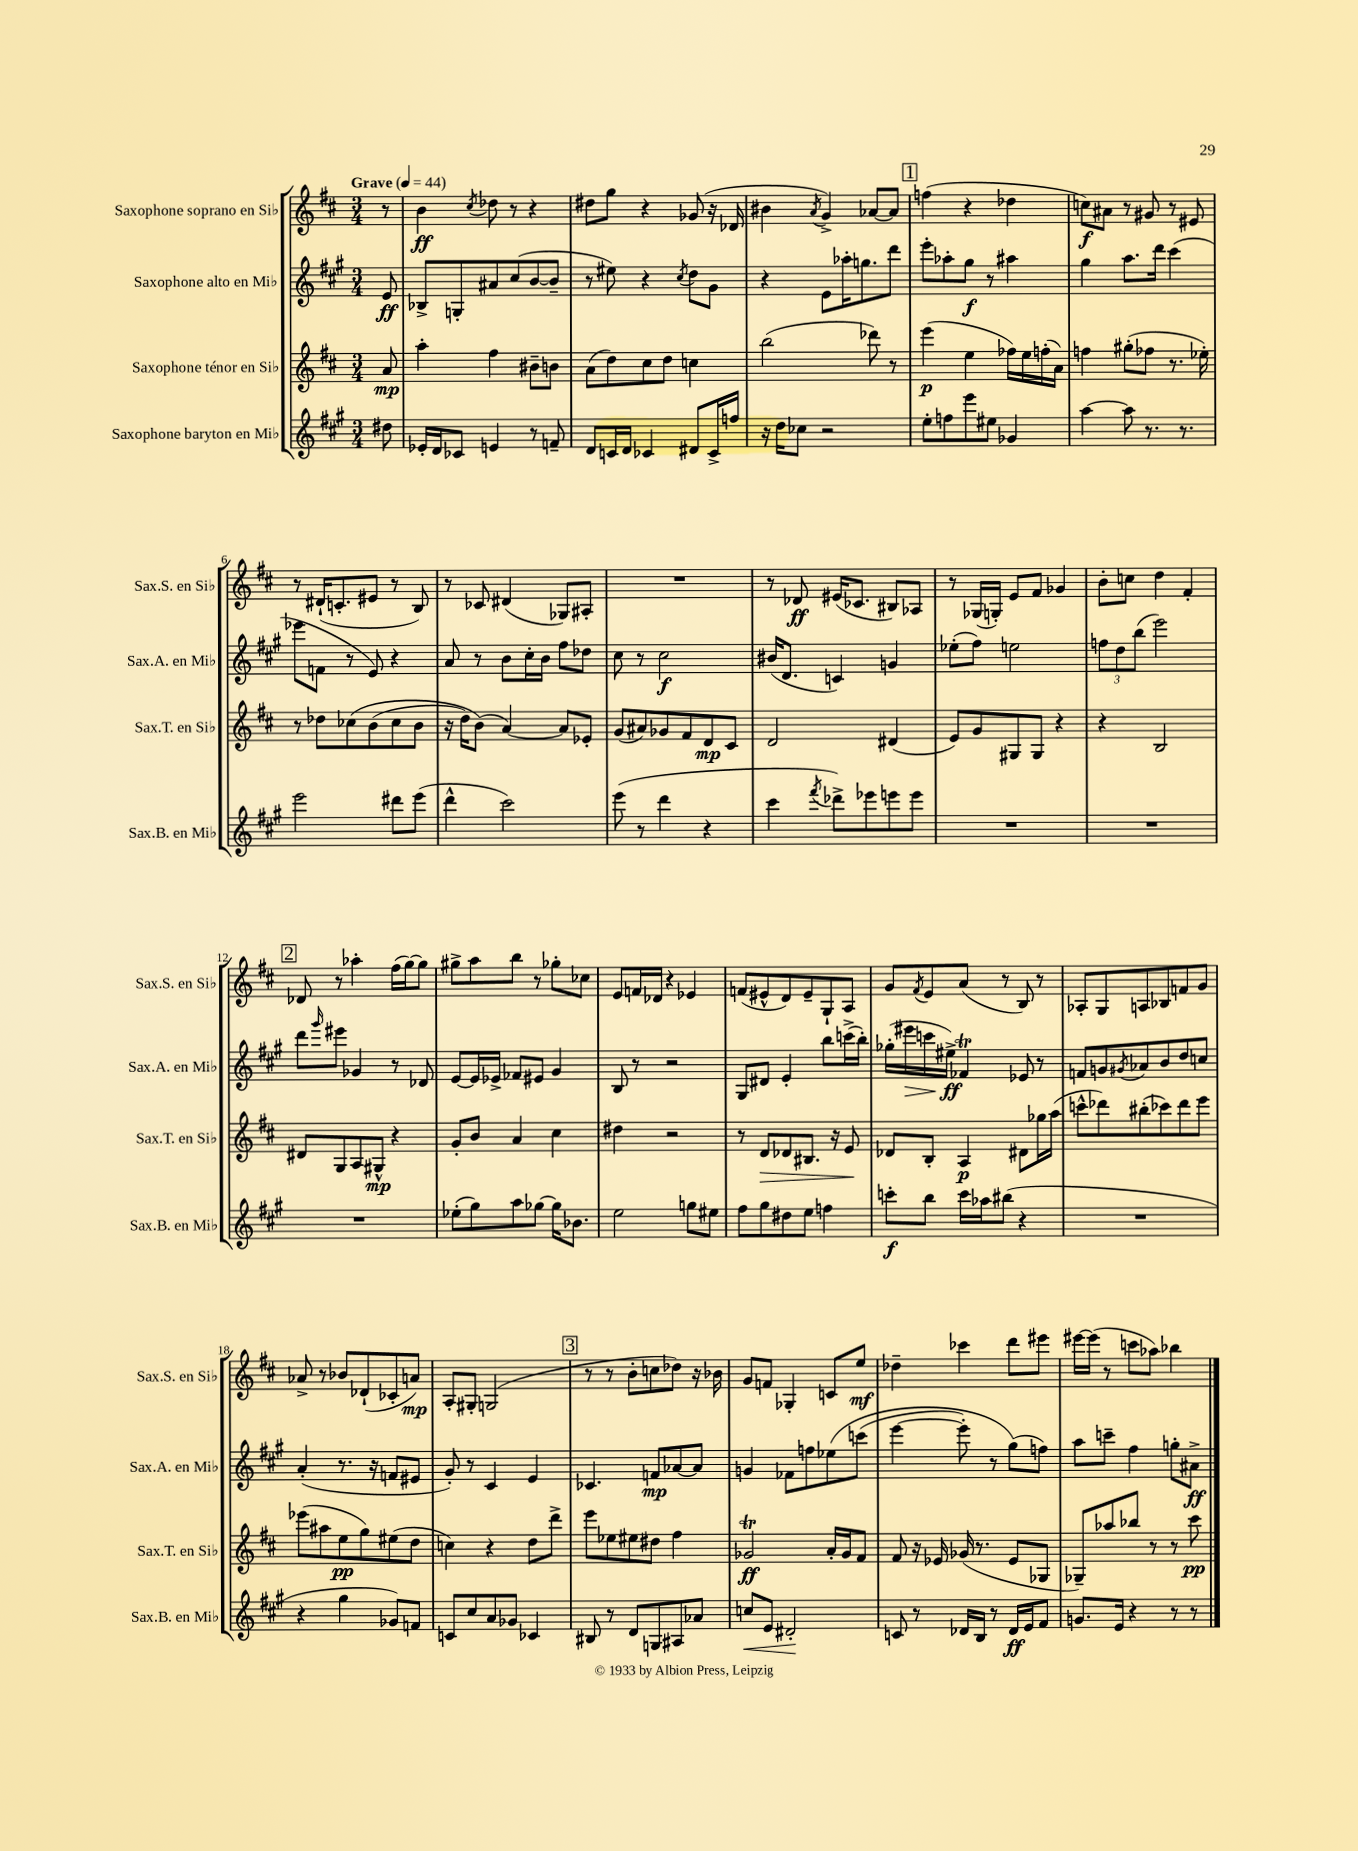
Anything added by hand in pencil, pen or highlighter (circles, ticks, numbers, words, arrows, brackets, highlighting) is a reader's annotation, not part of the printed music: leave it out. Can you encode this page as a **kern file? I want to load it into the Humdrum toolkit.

**kern	**kern	**kern	**kern
*staff4	*staff3	*staff2	*staff1
*clefG2	*clefG2	*clefG2	*clefG2
*k[f#c#g#]	*k[f#c#]	*k[f#c#g#]	*k[f#c#]
*M3/4	*M3/4	*M3/4	*M3/4
*MM44	*MM44	*MM44	*MM44
8dd#	8a	8e	8r
=	=	=	=
16e-'	4aa'	8B-^	4b
16d	.	.	.
8c-	.	8G'	.
.	.	.	8qcc#
4e	4ff#	8a#	8dd-
.	.	(8cc#	8r
8r	8b#~	[8b	4r
8f~	8b	8b~]	.
=	=	=	=
8d	(8a	8r	8dd#
16c	8dd)	8ee#)	8gg
16d	.	.	.
4c-	8cc#	4r	4r
.	8dd	.	.
.	.	8qcc#	.
8d#	4cc	8dd	(8g-
16c-^	.	8g#	16r
16ff	.	.	16d-
=	=	=	=
16r	(2bb	4r	4b#
16dd	.	.	.
8cc-	.	.	.
.	.	.	8qa
2r	.	8e	4g^)
.	.	16aa-'	.
.	.	8.gg	.
.	8ddd-)	.	[8a-
.	8r	8ddd	8a-]
=	=	=	=
8ee'	(4eee	8eee'	(4ff
8ff	.	8aa-'	.
8eee	4ee	8gg#	4r
8ee#	.	8r	.
4g-	16ff-)	4aa#	4dd-
.	16ee	.	.
.	(16ff'	.	.
.	16a)	.	.
=	=	=	=
[4aa	4ff	4gg#	8cc)
.	.	.	8a#
8aa]	(8gg#'	8.aa	8r
8.r	8ff-	.	8g#
.	.	16ddd	.
.	8.r	(4ccc#	8r
8.r	.	.	.
.	.	.	8e#
.	16ee-')	.	.
=	=	=	=
2eee	8r	8eee-	8r
.	8dd-	8f	(16d#`
.	.	.	8.c'
.	&(8cc-	8r	.
.	(8b	8e)	8e#
8ddd#	8cc-	4r	8r
(8eee	8b	.	8B)
=	=	=	=
4ddd^^	16r	8a	8r
.	16dd)	.	.
.	(8b&)	8r	8c-
2ccc#)	[4a)	8b	(4d#
.	.	16cc#'	.
.	.	16b	.
.	8a]	8ff#	8G-)
.	8e-'	8dd-	8A#'
=	=	=	=
(8eee	(8g	8cc#	2.r
8r	8a#)	8r	.
4ddd	8g-	2cc#	.
.	8f#	.	.
4r	8d	.	.
.	8c#	.	.
=	=	=	=
4ccc#	2d	(16b#	8r
.	.	8.d	.
.	.	.	8d-
8qfff#	.	.	.
8ddd-^)	.	4c)	(16e#
.	.	.	8.c-
8eee-	.	.	.
8eee	(4d#	4g	8B#)
8eee	.	.	8A-
=	=	=	=
2.r	8e)	(8ee-'	8r
.	8g	8ff#)	(16G-
.	.	.	16G')
.	8G#	2ee	8e
.	8G#	.	8f#
.	4r	.	4g-
=	=	=	=
2.r	4r	12ff	8b'
.	.	12dd	.
.	.	.	8cc
.	.	(12bb	.
.	2B	2eee)	4dd
.	.	.	4f#'
=	=	=	=
2.r	8d#	8ddd	8d-
.	.	16qqggg#	.
.	8G	8eee#	8r
.	8A	4g-	4aa-'
.	8G#^^	.	.
.	4r	8r	(16ff#
.	.	.	[16gg)
.	.	8d-	8gg]
=	=	=	=
(8ee-'	8g'	[8e	8gg#^
8gg#)	8b	16e]	8aa
.	.	16e-^	.
8aa	4a	8f-	8bb
[8gg-	.	8e#	8r
16gg-]	4cc#	4g#	8gg-'
8.b-	.	.	.
.	.	.	8cc-
=	=	=	=
2ee	4dd#	8B	8e
.	.	8r	16f
.	.	.	16d-
.	2r	2r	4r
8gg	.	.	4e-
8ee#	.	.	.
=	=	=	=
8ff#	8r	8G#	(8f
8gg#	8d	8d#	8e#^^
8dd#	8d-	4e'	8d)
8ee	8.B#	.	8e#~
4ff	.	8bb	8G`
.	16r	.	.
.	8e	(16ccc^	8A
.	.	16bb')	.
=	=	=	=
8ccc'	8d-	(16gg-'	8g
.	.	16eee#	.
.	.	.	8qf#
8bb	8B'	16ccc	8e
.	.	16ee#^)	.
16ccc	4A	4f-	(8a
16aa-	.	.	.
(8bb#	.	.	8r
4r	8d#	8e-	8B)
.	16gg-	8r	8r
.	(16aa	.	.
=	=	=	=
2.r	8ccc^^	8f	8A-'
.	8ddd-)	8g	8G
.	.	8qg#	.
.	(8bb#'	8a-	8A
.	8ccc-)	8b	8B-
.	8ddd-	8dd	8f
.	8eee	8cc	8g
=	=	=	=
4r	(8eee-	(4a'	8a-^
.	8aa#	.	8r
4gg#	8ee	8.r	8b-
.	8gg)	.	(8d-`
.	.	16r	.
8g-)	(8ee#	8f	8c-'
8f	8dd	8e#	8a)
=	=	=	=
8c	4cc)	8g#')	8A'
8cc#	.	8r	8G#'
8a	4r	4c#	(2G
8g-	.	.	.
4c-	8dd	4e	.
.	8ddd^	.	.
=	=	=	=
8B#	8eee	4.c-	8r
8r	8ee-	.	8r
8d	8ee#	.	8b'
8G	8dd#	8f	8cc
8A#	4ff#	[8a-	8dd-)
8a-	.	8a-]	16r
.	.	.	16b-
=	=	=	=
8cc	2g-	4g	8g
8e	.	.	8f
2d#'	.	8f-	4G-'
.	.	8ff	.
.	16a'	&(8ee-	8c
.	16g-	.	.
.	8f#	(8ccc	8ee
=	=	=	=
8c	8f#	[4eee	4dd-~
8r	16r	.	.
.	16e-	.	.
16d-	(16g-	8eee'])	4ccc-
16B	8.r	.	.
8r	.	8r	.
16d-	8e-	(8gg#&)	8ddd
16e	.	.	.
8f#	8G-	8ff)	8eee#
=	=	=	=
8.g	8G-~)	8aa	[16eee#
.	.	.	(16eee#]
.	8aa-	8ccc~	8r
16e	.	.	.
4r	8bb-	4ff#	8ccc
.	8r	.	8aa-)
8r	8r	8gg'	4bb-
8r	8ccc#	8a#^	.
==	==	==	==
*-	*-	*-	*-
